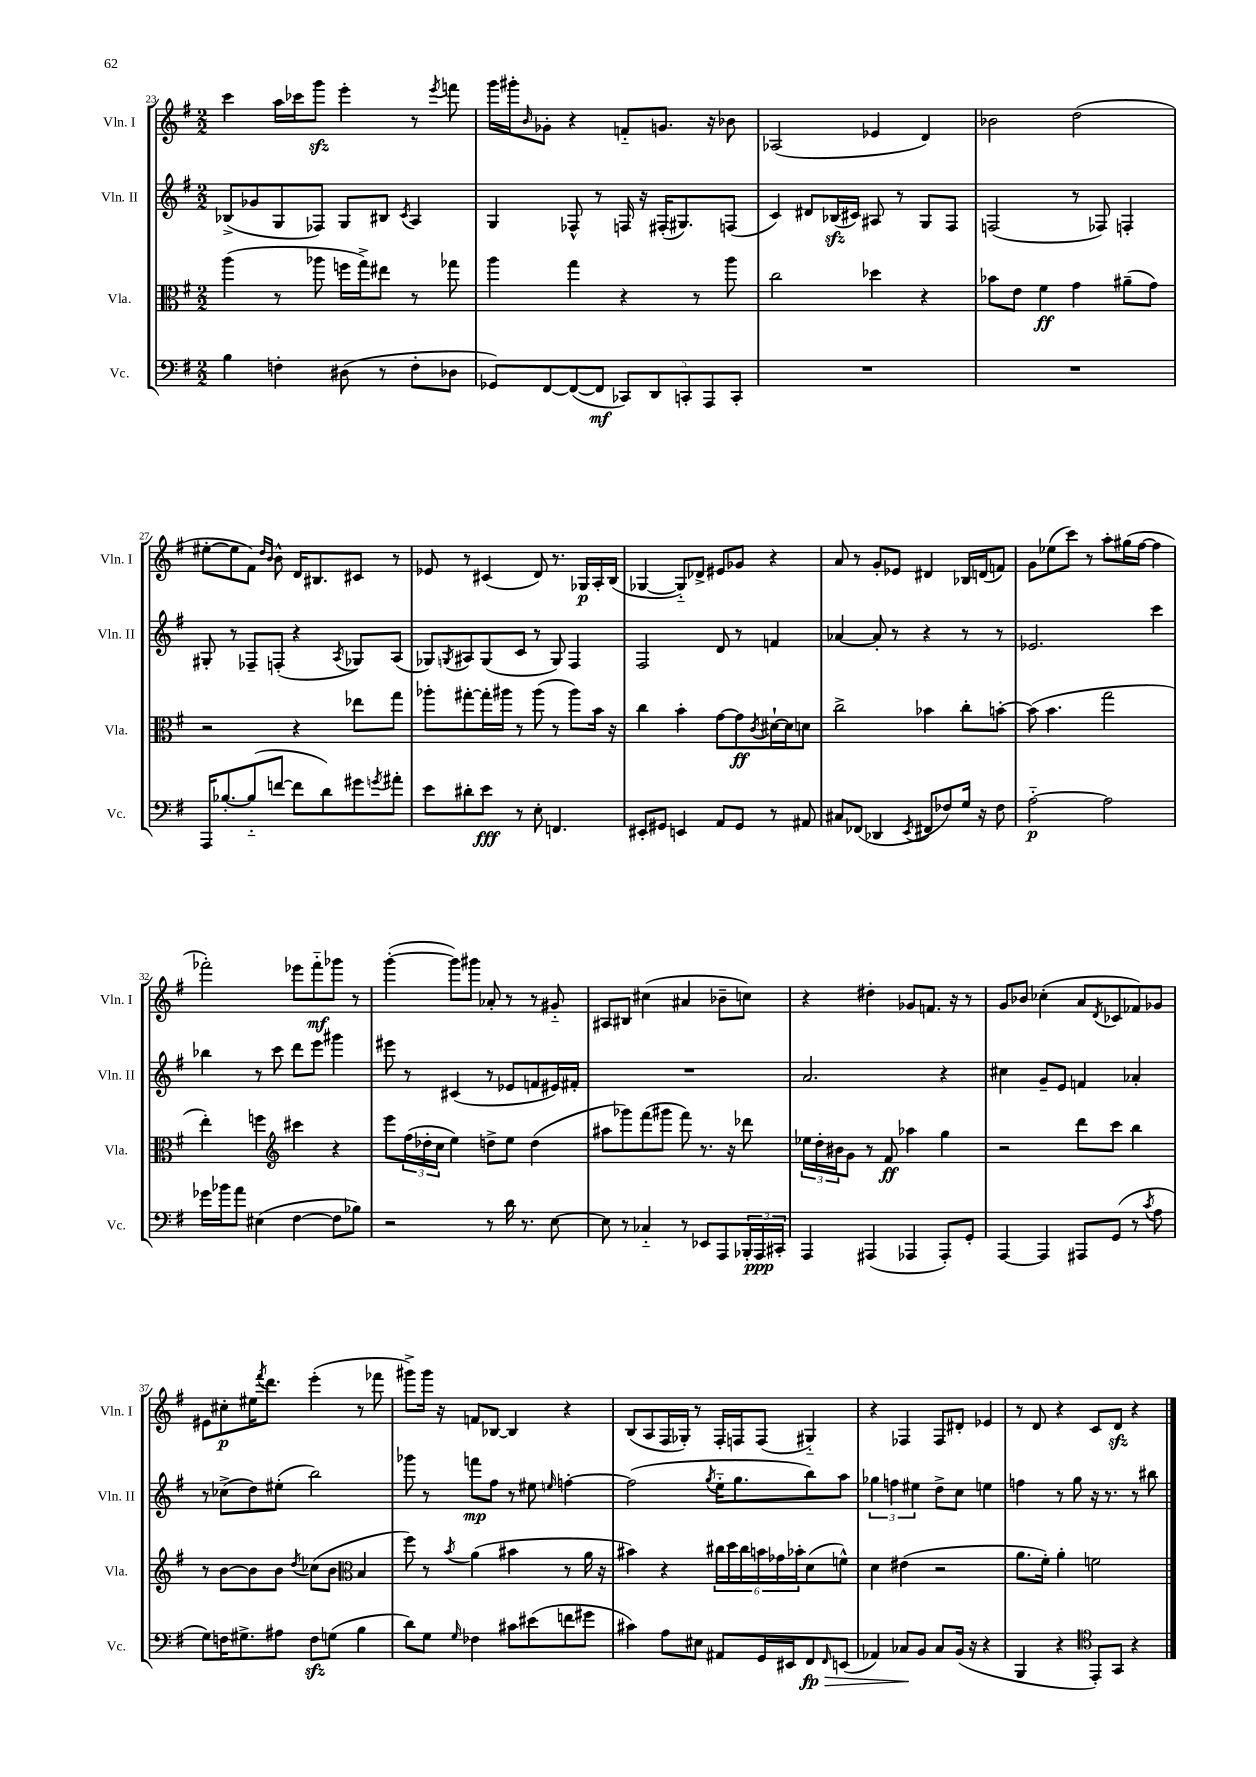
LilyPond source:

<<
\new StaffGroup <<
\new Staff = "s0" \with { instrumentName = "Vln. I" shortInstrumentName = "Vln. I" } {
    \clef treble \key g \major \numericTimeSignature \time 2/2
    c'''4 a''16 ces'''16 g'''8\sfz e'''4-. r8 \acciaccatura { e'''8 } f'''8 |
    g'''16 gis'''16-. \grace { b'16 } ges'8-. r4 f'8-_ g'8. r16 bes'8 |
    aes2( ees'4 d'4) |
    bes'2 d''2( |
    eis''8~-. eis''8 fis'8) \grace { d''16 b'16 } b'8-^ d'16 bis8. cis'8 r8 |
    ees'8 r8 cis'4( d'8) r8. ges16\p a16-. b16( |
    ges4~ ges8-_) des'8-> eis'8 ges'8 r4 |
    a'8 r8 g'8-. ees'8 dis'4 bes16 d'16( f'8) |
    g'8 ees''8( c'''8) r8 a''8-. gis''16( fis''16~ fis''4 |
    fes'''2-.) ees'''8 fes'''8-_\mf ges'''8 r8 |
    g'''4~-.( g'''8) gis'''8 aes'8-. r8 r8 gis'8-_ |
    ais8 bis8 cis''4( ais'4 bes'8-- c''8) |
    r4 dis''4-. ges'8 f'8. r16 r8 |
    g'8 bes'8 ces''4-.( a'8 \acciaccatura { d'8 } ces'8 fes'8) ges'8 |
    eis'8 cis''8-.\p eis''16 \acciaccatura { fis'''8 } d'''8. e'''4-.( r8 fes'''8 |
    gis'''8->) gis'''16 r16 f'8 bes8~ bes4 r4 |
    b8( a8 fis16 ges16-.) r8 fis16-. f16 f8( gis4-_) |
    r4 fes4 fes8 dis'8-. ees'4 |
    r8 d'8 r4 c'8 d'8\sfz r4 \bar "|." |
}
\new Staff = "s1" \with { instrumentName = "Vln. II" shortInstrumentName = "Vln. II" } {
    \clef treble \key g \major \numericTimeSignature \time 2/2
    bes8->( ges'8 g8 fes8) g8 bis8 \acciaccatura { c'8 } a4 |
    g4 fes8-^ r8 f16 r16 fis16-.( gis8.) f8( |
    c'4) dis'8 bes16\sfz( cis'16) ais8 r8 g8 fis8 |
    f2( r8 fes8) f4-. |
    gis8-. r8 fes8-- f8-.( r4 \acciaccatura { a8 } ges8) a8( |
    ges8) \acciaccatura { g8 } ais8 g8( c'8 r8 g8) fis4 |
    fis2 d'8 r8 f'4 |
    aes'4~ aes'8-. r8 r4 r8 r8 |
    ees'2. c'''4 |
    bes''4 r8 c'''8 d'''8 e'''8 gis'''4 |
    eis'''8 r8 cis'4( r8 ees'8 f'8 eis'16) fis'16-. |
    R1 |
    a'2. r4 |
    cis''4 g'8-- e'8 f'4 aes'4-. |
    r8 ces''8->( d''8) eis''8-.( b''2) |
    ges'''8 r8 f'''8\mp fis''8 r8 eis''8 \grace { e''16 } f''4~-. |
    f''2( \acciaccatura { g''8 } e''16-_ g''8. b''8) a''8 |
    \tuplet 3/2 { ges''4 f''4 eis''4 } d''8-> c''8 e''4 |
    f''4 r8 g''8 r16 r8. r8 bis''8 \bar "|." |
}
\new Staff = "s2" \with { instrumentName = "Vla." shortInstrumentName = "Vla." } {
    \clef alto \key g \major \numericTimeSignature \time 2/2
    a''4( r8 aes''8 f''16 g''16->) eis''8 r8 ges''8 |
    a''4 g''4 r4 r8 a''8 |
    c''2 des''4 r4 |
    bes'8 e'8 fis'4\ff g'4 ais'8--( g'8) |
    r2 r4 ees''8 g''8 |
    aes''8-. gis''8~-. gis''16-. ais''16 r8 ais''8( r8 ais''8) b'16 r16 |
    c''4 b'4-. g'8~ g'8\ff \acciaccatura { c'8 } dis'16~-! dis'16 d'8 |
    c''2-> bes'4 c''8-. b'8~-. |
    b'8( b'4. g''2 |
    e''4-.) f''4 \clef treble cis'''4 r4 |
    e'''8 \tuplet 3/2 { fis''16( des''16-. c''16 } e''4) d''8-> e''8 d''4( |
    ais''8 ges'''8) fis'''8( gis'''8 fis'''8) r8. r16 des'''8 |
    \tuplet 3/2 { ees''16 d''16-. bis'16 } g'8 r8 fis'8\ff aes''4 g''4 |
    r2 d'''8 c'''8 b''4 |
    r8 b'8~ b'8 b'8 \acciaccatura { d''8 } ces''8( b'8 \clef alto b4 |
    fis''8) r8 \acciaccatura { b'8 } a'4( bis'4 r8 a'16 r16 |
    bis'4) r4 \tuplet 6/4 { cis''16 d''16 cis''16 b'16 ges'16 bes'16-. } d'8( f'8-^) |
    d'4 eis'4( r2 |
    a'8. fis'16-.) a'4-. f'2 \bar "|." |
}
\new Staff = "s3" \with { instrumentName = "Vc." shortInstrumentName = "Vc." } {
    \clef bass \key g \major \numericTimeSignature \time 2/2
    b4 f4-. dis8( r8 f8-. des8 |
    ges,8) fis,8~ fis,8~( fis,8\mf \tuplet 5/4 { ces,8) d,8 c,8-. a,,8 c,8-. } |
    R1 |
    R1 |
    a,,16 bes8.~-. bes8-_( f'8~ f'8 d'8) gis'8 \acciaccatura { g'8 } ais'8-. |
    e'8 dis'8-. e'8\fff r8 e8-. f,4. |
    eis,8-. gis,8 e,4 a,8 gis,8 r8 ais,8 |
    cis8 fes,8( des,4 \acciaccatura { e,8 } fis,8 fes8) g16 r16 fes8 |
    a2~-_\p a2 |
    ges'16 bes'16 a'8 eis4( fis4~ fis8 bes8) |
    r2 r8 d'16 r8. e8~ |
    e8 r8 ces4-_ r8 ees,8 a,,8 \tuplet 3/2 { bes,,16-. a,,16\ppp cis,16-. } |
    a,,4 ais,,4( aes,,4 aes,,8-.) g,8-. |
    a,,4~ a,,4 ais,,8 g,8( r8 \acciaccatura { c'8 } a8 |
    g8) f16 gis8.-> ais8 f8\sfz g8( b4 |
    d'8) g8 \grace { g16 } fes4 cis'8 eis'8( f'8 gis'8 |
    cis'4) a8 eis8 ais,8 g,16 eis,16 fis,8\fp\> \grace { fis,16 } e,8( |
    aes,4) ces8\! b,8 ces8 b,16( r16 r4 |
    b,,4 r4 \clef tenor e,8-.) g,8 r4 \bar "|." |
}
>>
>>
\layout { \context { \Score currentBarNumber = #23 } }
